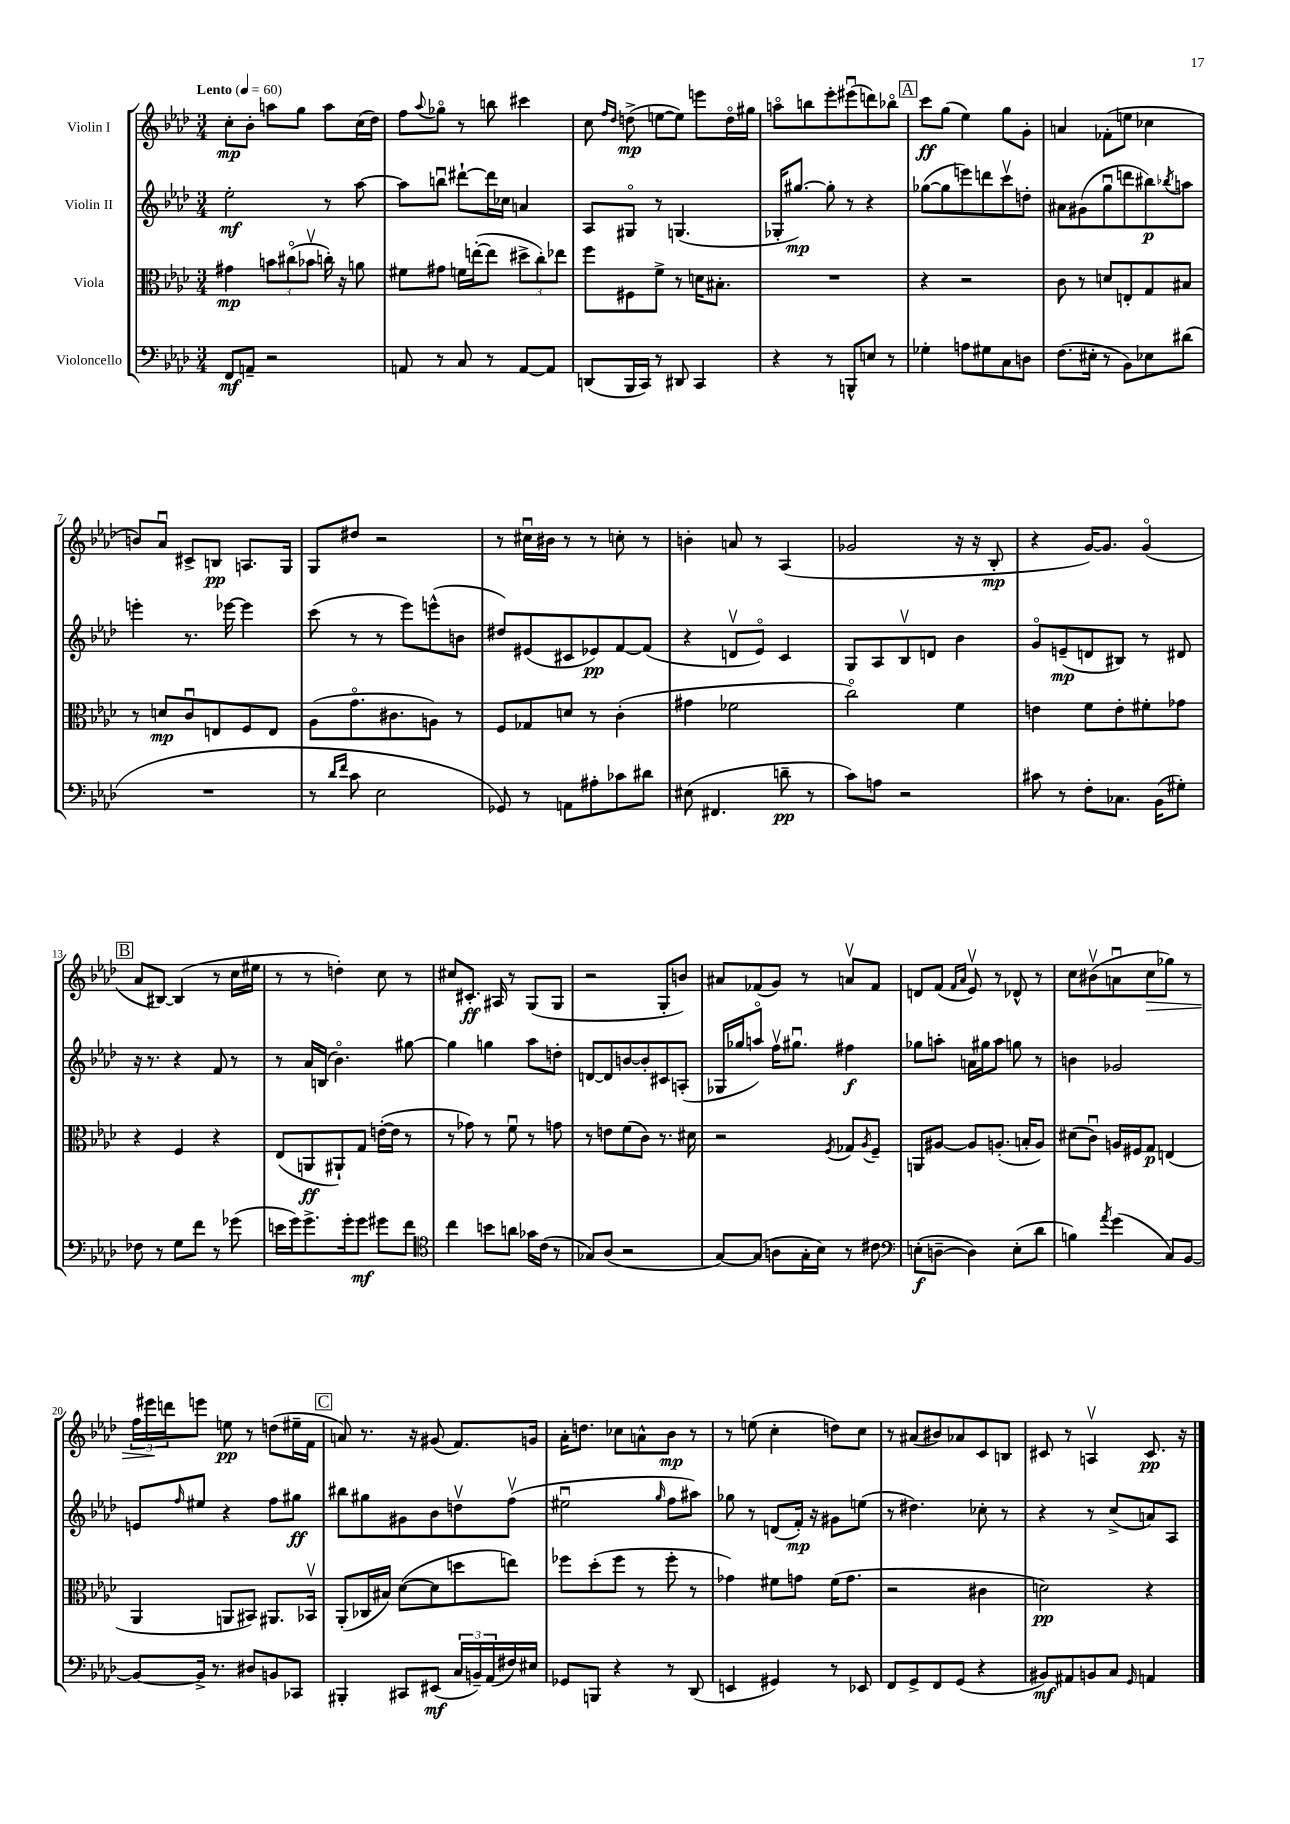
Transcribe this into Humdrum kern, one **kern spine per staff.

**kern	**kern	**kern	**kern
*staff4	*staff3	*staff2	*staff1
*clefF4	*clefC3	*clefG2	*clefG2
*k[b-e-a-d-]	*k[b-e-a-d-]	*k[b-e-a-d-]	*k[b-e-a-d-]
*M3/4	*M3/4	*M3/4	*M3/4
*MM60	*MM60	*MM60	*MM60
8FF/L	4g#\	2ee-'\	8cc'\L
8AA~/J	.	.	8b-'\J
2r	12b\L	.	8aa\L
.	(12cc#o\	.	.
.	.	.	8gg\J
.	12b-v\J	.	.
.	16cc'\)	8r	8aa\L
.	16r	.	.
.	8a\	[8aa-\	(16cc\L
.	.	.	16dd-\JJ)
=	=	=	=
8AA/	8f#\L	8aa-\]L	8ff\L
.	.	.	8qqaa-/
8r	8g#\J	8bbu\J	8gg-o\J
8C/	16f\LL	[8ddd#`\L	8r
.	([16ee'\J	.	.
8r	8ee\]J	16ddd#\]L	8bb\
.	.	16cc-\JJ	.
[8AA/L	12dd#^\L	4a/	4ccc#\
.	12cc'\)	.	.
8AA/]J	.	.	.
.	12ee-\J	.	.
=	=	=	=
(8DD/L	8ff\L	8A-/L	8cc\
.	.	.	16qqff/LL
.	.	.	16qqdd-/JJ
16BBB-/L	8F#\	8G#o/J	(8dd^\
16CC/JJ)	.	.	.
8r	8f^\J	8r	[8ee\L
8DD#/	8r	(4.G/	8ee\]J)
4CC/	16d\LK	.	8eee\L
.	8.B#'\J	.	.
.	.	.	16ddo\L
.	.	.	16gg#\JJ
=	=	=	=
4r	2.r	16G-'/LK	8aao\L
.	.	[8.gg#/J)	.
.	.	.	8bb\
8r	.	8gg#'\]	8eee-'\
8BBB^^/L	.	8r	(8eee#u\
8E/J	.	4r	8ddd\)
8r	.	.	8bb-o\J
=	=	=	=
4G-'\	4r	([8gg-\L	8ccc\L
.	.	8gg-\]	(8gg\J
8A\L	2r	8eee\)	4ee-\)
8G#\	.	8ddd\	.
8C\	.	8cccv\	8gg\L
8D\J	.	8dd'\J	8g'\J
=	=	=	=
(8.F\L	8c\	8a#\L	4a/
.	8r	(8g#\	.
16E#'\Jk	.	.	.
8r	8d/L	8ggu\	(8f-'\L
8BB-\L)	8E'/	8ddd\	8ee\J
8E-\	8G/	8bb#\)	4cc-\
.	.	8qbb-/	.
(8d#\J	8B#/J	8aa\J	.
=	=	=	=
2.r	8r	4eee'\	8b/L)
.	8d/L	.	8a-u/J
.	8cu/	8.r	8c#^/L
.	8E/	.	8B/J
.	.	[16eee-\	.
.	8F/	4eee-\]	8.A/L
.	8E/J	.	.
.	.	.	16G/Jk
=	=	=	=
8r	(8A-\L	(8ccc\	8G/L
16qqd-/LL	.	.	.
16qqf/JJ	.	.	.
8c\	8.go\	8r	8dd#/J
2E-\	.	8r	2r
.	8.c#\	.	.
.	.	8eee-\L)	.
.	8A\J)	(8eee^^\	.
.	8r	8b\J	.
=	=	=	=
8GG-/)	8F/L	8dd#/L)	8r
8r	8G-/	(8e#/	16cc#u\LL
.	.	.	16b#\JJ
8AA\L	8d/J	8c#/	8r
8A#'\	8r	8e-/)	8r
8c-\	(4c'\	[8f/	8cc'\
8d#\J	.	(8f/]J	8r
=	=	=	=
(8E#\	4g#\	4r	4b'\
4.FF#/	.	.	.
.	2f-\	8dv/L	8a/
.	.	8e-o/J)	8r
8d~\	.	4c/	(4A-/
8r	.	.	.
=	=	=	=
8c\L)	2cco\)	8G/L	2g-/
8A\J	.	8A-/	.
2r	.	8B-v/	.
.	.	8d/J	.
.	4f\	4b-\	16r
.	.	.	16r
.	.	.	8B-'/
=	=	=	=
8c#\	4e\	8go/L	4r
8r	.	(8e~/	.
8F'\L	8f\L	8d/	[16g/LK)
.	.	.	8.g/]J
8.C-\J	8e'\	8B#/J)	.
.	8f#'\	8r	(4go/
(16BB-\LK	.	.	.
8G#'\J)	8g-\J	8d#/	.
=	=	=	=
8F-\	4r	16r	8a-/L
.	.	8.r	.
8r	.	.	[8B#/J)
8G\L	4F/	4r	(4B#/]
8f\J	.	.	.
8r	4r	8f/	8r
(8g-\	.	8r	16cc\LL
.	.	.	16ee#\JJ
=	=	=	=
16e\LL	(8E-/L	8r	8r
16g\J)	.	.	.
8.g^\	8AA/	16a-/LL	8r
.	.	(16B/JJ	.
.	8AA#`/)	4.b-o\)	4dd'\)
16g'\k	.	.	.
8g\J	8G/J	.	.
8g#\L	([16e'\LL	.	8cc\
.	16e\]JJ	.	.
8f\J	8r	[8gg#\	8r
=	=	=	=
*clefC4	*	*	*
4cc\	8r	4gg#\]	8cc#/L
.	8g-\)	.	8.c#'/J
8b\L	8r	4gg\	.
.	.	.	16A#/
8a\J	8fu\	.	8r
16g-\LL	8r	8aa-\L	(8G/L
(16c\JJ	.	.	.
8r	8g\	8dd'\J	8G/J
=	=	=	=
8G-/L)	8r	[8d/L	2r
(8A-/J	8e\L	8d/]	.
2r	(8f\	[8b/	.
.	8c\J)	8b'/]	.
.	8.r	8c#/	8G'/L
.	.	(8A'/J	8b/J)
.	16d#\	.	.
=	=	=	=
[8G/L)	2r	16G-/LL	8a#/L
.	.	16gg-/J	.
(8G/]J	.	8aao/J)	(8f-/
8A\L	.	16ffv\LK	8g/J)
.	.	8.gg#u\J	.
16G'\L	.	.	8r
16B-\JJ)	.	.	.
.	8qF/	.	.
8r	8G-/L	4ff#\	8av/L
.	8qA-/	.	.
8c#\	8F~/J	.	8f-/J
=	=	=	=
*clefF4	*	*	*
(8E'\L	8AA/L	8gg-\L	8d/L
[8D~\J	[8A#/J	8aa'\J	(8f/J
.	.	.	16qqf/LL
.	.	.	16qqa-/JJ
4D\])	8A#/]L	16a\LL	8e-v/)
.	.	16gg#\J	.
.	(8.A'/J	8aa\J	8r
(8E'\L	.	8gg\	8d-^^/
.	16B'/LK	.	.
8d-\J	8A/J)	8r	8r
=	=	=	=
4B\)	(8d#\L	4b\	8cc\L
.	8cu\J)	.	(8b#v\
8qa-/	.	.	.
(4g\	16A/LL	2g-/	8au\
.	16F#/J	.	.
.	8G/J	.	8cc\
8C/L)	(4E/	.	8gg-\J)
[8BB-/J	.	.	8r
=	=	=	=
8BB-/_L	4AA-/	8e/L	24ff\LL
.	.	.	24eee#\
.	.	.	24ddd\J
.	.	16qqff/	.
16BB-^/]Jk	.	8ee#/J	8eee\J
8.r	.	.	.
.	8AA/L	4r	8ee\
8D#/L	8BB#/J)	.	8r
8BB/	8.AA#/L	8ff\L	(8dd\L
8CC-/J	.	8gg#\J	16ee#~\L
.	16BB-v/Jk	.	16f\JJ
=	=	=	=
4BBB#'/	(8AA-'/L	8bb#\L	8a/)
.	16C-/L	8gg#\	8.r
.	16B#/JJ)	.	.
8CC#/L	([8d-\L	8g#\	.
.	.	.	16r
(8EE#/J	8d-\]	8b-\	(8g#/
24C/LL	8dd\	8ddv\	8.f/L)
24BB~/)	.	.	.
(24AA-/	.	.	.
16F#/)	8ee\J)	(8ffv\J	.
16E#/JJ	.	.	16g/Jk
=	=	=	=
8GG-/L	8ff-\L	2ee#u\	16a-'\LK
.	.	.	8.dd\J
8BBB/J	(8dd-'\	.	.
4r	8ff-\J	.	8cc-\L
.	8r	.	8a^^\
.	.	16qqgg/	.
8r	8ff-'\	8ff\L	8b-\J
(8DD-/	8r	8aa#\J)	8r
=	=	=	=
4EE/	4g-\)	8gg-\	8r
.	.	8r	(8ee\
4GG#/)	8f#\L	(8d/L	4cc'\
.	8g\J	16f'/Jk)	.
.	.	16r	.
8r	(16f#\LK	8g#\L	8dd\L)
.	8.g\J	.	.
8EE-/	.	(8ee\J	8cc\J
=	=	=	=
8FF/L	2r	8r	8r
8GG^/	.	4.dd#\)	(8a#/L
8FF/	.	.	8b#/)
(8GG/J	.	.	8a-/
4r	4c#\	8cc-'\	8c/
.	.	8r	8B/J
=	=	=	=
8BB#/L)	2d\)	4r	8c#/
8AA#/	.	.	8r
8BB/	.	8r	4Av/
8C/J	.	(8cc^/L	.
16qqGG/	.	.	.
4AA/	4r	8a/)	8.c#/
.	.	8A-/J	.
.	.	.	16r
==	==	==	==
*-	*-	*-	*-
